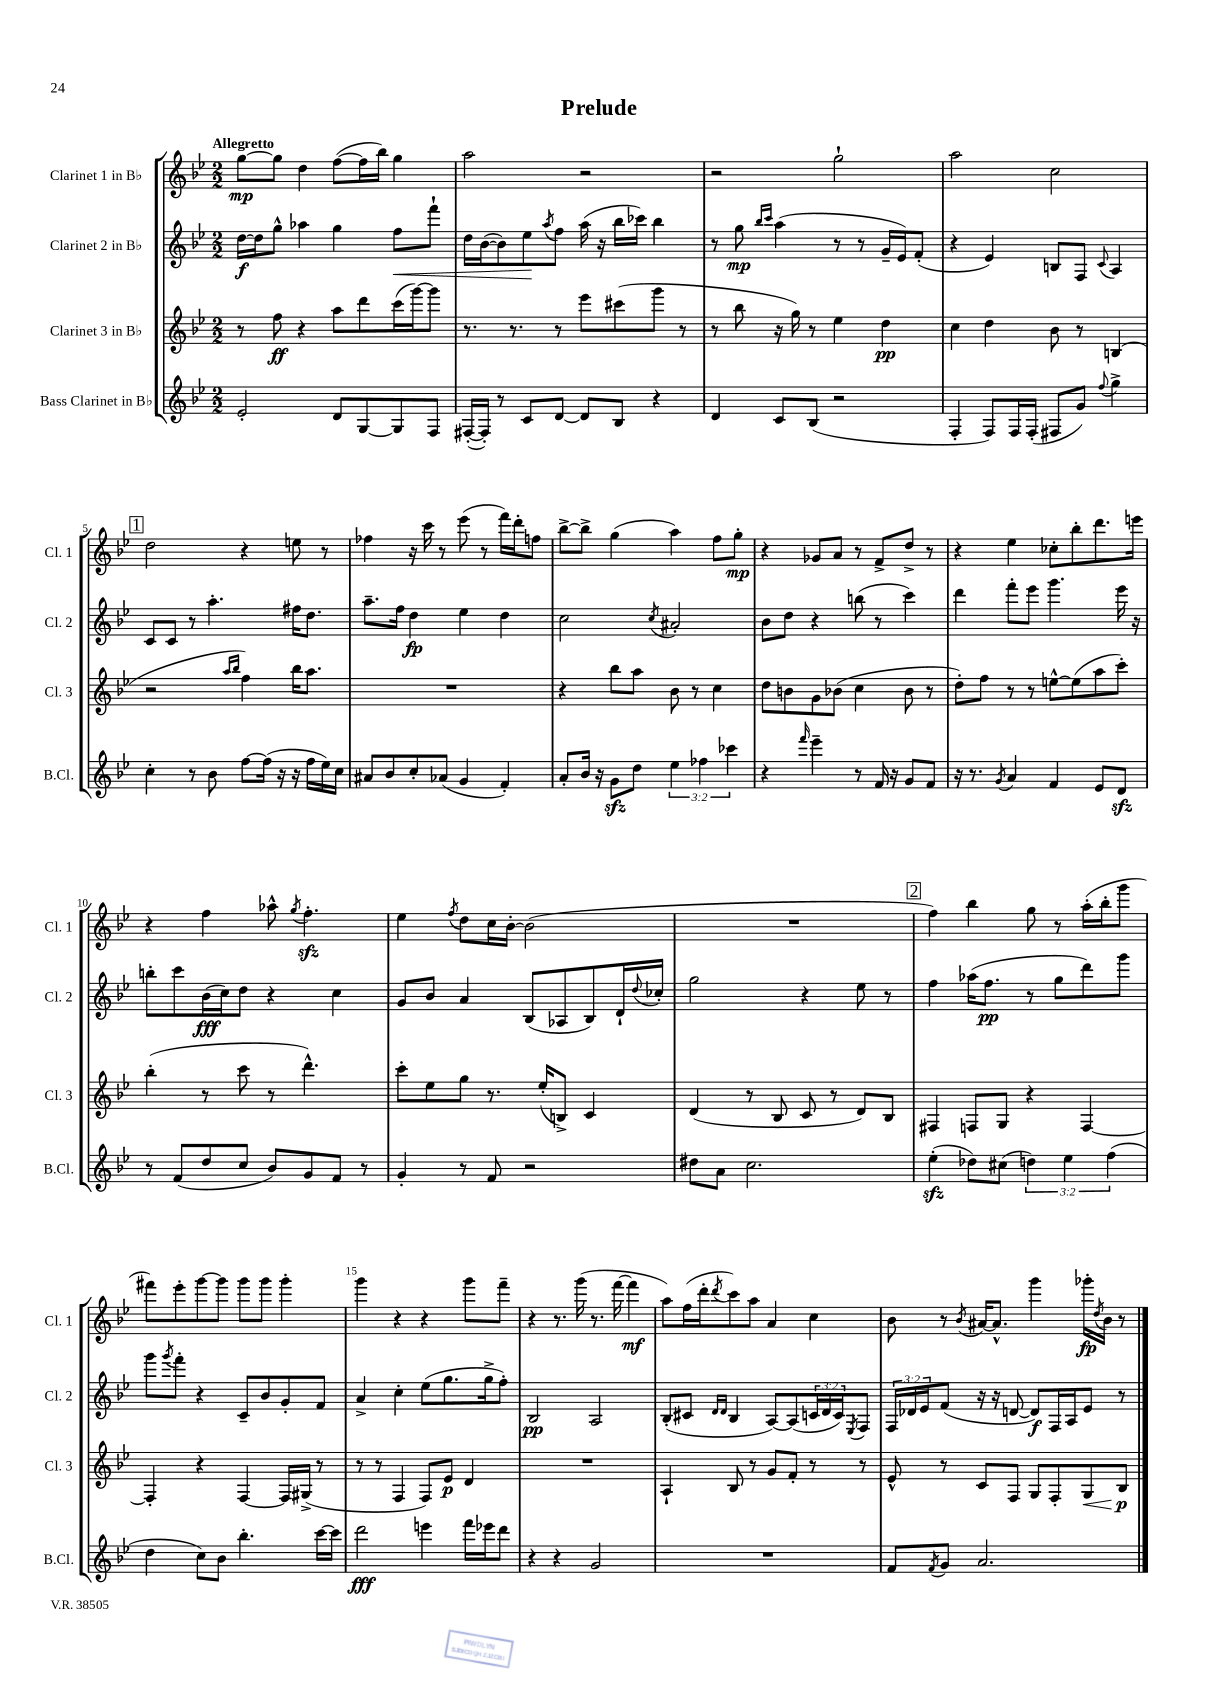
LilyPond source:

\header { title = "Prelude" }
<<
\new StaffGroup <<
\new Staff = "s0" \with { instrumentName = "Clarinet 1 in Bb" shortInstrumentName = "Cl. 1" } {
    \clef treble \key bes \major \numericTimeSignature \time 2/2 \tempo "Allegretto"
    g''8~\mp g''8 d''4 f''8~( f''16 bes''16) g''4 |
    a''2 r2 |
    r2 g''2-! |
    a''2 c''2 |
    \mark \markup { \box "1" } d''2 r4 e''8 r8 |
    fes''4 r16 c'''16 r8 ees'''8( r8 f'''16) d'''16-. f''8 |
    bes''8~-> bes''8-> g''4( a''4) f''8 g''8-.\mp |
    r4 ges'8 a'8 r8 f'8-> d''8-> r8 |
    r4 ees''4 ces''8-. bes''8-. d'''8. e'''16 |
    r4 f''4 aes''8-^ \acciaccatura { g''8 } f''4.-.\sfz |
    ees''4 \acciaccatura { f''8 } d''8 c''16 bes'16~-. bes'2( |
    R1 |
    \mark \markup { \box "2" } f''4) bes''4 g''8 r8 a''16-.( bes''16-. g'''8 |
    fis'''8) ees'''8-. g'''8~ g'''8 g'''8 g'''8 g'''4-. |
    g'''4 r4 r4 g'''8 f'''8-- |
    r4 r8. g'''16( r8. f'''16~ f'''4\mf |
    a''8) f''16( d'''16-. \acciaccatura { d'''8 } c'''8) a''8 a'4 c''4 |
    bes'8 r8 \acciaccatura { bes'8 } ais'16~ ais'8.-^ g'''4 ges'''16-.\fp \acciaccatura { d''8 } bes'16 r8 \bar "|." |
}
\new Staff = "s1" \with { instrumentName = "Clarinet 2 in Bb" shortInstrumentName = "Cl. 2" } {
    \clef treble \key bes \major \numericTimeSignature \time 2/2 \override Staff.TupletNumber.text = #tuplet-number::calc-fraction-text
    d''16~\f d''16 g''8-^ aes''4 g''4 f''8\< f'''8-! |
    d''16 bes'16~( bes'8) ees''8\! \acciaccatura { a''8 } f''8 a''16( r16 bes''16 ces'''16) bes''4 |
    r8 g''8\mp \grace { bes''16 c'''16 } a''4( r8 r8 g'16-- ees'16) f'8-.( |
    r4 ees'4) b8 f8 \appoggiatura { c'8 } a4 |
    \mark \markup { \box "1" } c'8 c'8 r8 a''4.-. fis''16 d''8. |
    a''8.-- f''16 d''4\fp ees''4 d''4 |
    c''2 \acciaccatura { c''8 } ais'2-. |
    bes'8 d''8 r4 b''8( r8 c'''4) |
    d'''4 f'''8-. ees'''8 g'''4. ees'''16 r16 |
    b''8-. c'''8 bes'16\fff( c''16) d''8 r4 c''4 |
    g'8 bes'8 a'4 bes8( aes8 bes8) d'16-! \appoggiatura { d''8 } ces''16-. |
    g''2 r4 ees''8 r8 |
    \mark \markup { \box "2" } f''4 aes''16( f''8.\pp r8 g''8 d'''8) g'''8 |
    g'''8 \acciaccatura { g'''8 } f'''8-. r4 c'8-- bes'8 g'8-. f'8 |
    a'4-> c''4-. ees''8( g''8. g''16-> f''8-.) |
    bes2\pp a2 |
    bes8-.( cis'8 \grace { d'16 d'16 } bes4 a8~) a8( \tuplet 3/2 { c'16 d'16 c'16) } \acciaccatura { ees8 } f8 |
    \tuplet 3/2 { f16 des'16 ees'16 } f'8( r16 r16 d'8~ d'8\f) f16 a16 ees'8 r8 \bar "|." |
}
\new Staff = "s2" \with { instrumentName = "Clarinet 3 in Bb" shortInstrumentName = "Cl. 3" } {
    \clef treble \key bes \major \numericTimeSignature \time 2/2
    r8 f''8\ff r4 a''8 d'''8 c'''16( g'''16~) g'''8 |
    r8. r8. r8 ees'''8 cis'''8( g'''8 r8 |
    r8 bes''8 r16 g''16) r8 ees''4 d''4\pp |
    c''4 d''4 bes'8 r8 b4( |
    \mark \markup { \box "1" } r2 \grace { a''16 bes''16 } f''4) bes''16 a''8. |
    R1 |
    r4 bes''8 a''8 bes'8 r8 c''4 |
    d''8 b'8 g'8 bes'8( c''4 bes'8 r8 |
    d''8-.) f''8 r8 r8 e''8~-^ e''8( a''8 c'''8-.) |
    bes''4-.( r8 c'''8 r8 d'''4.-^) |
    c'''8-. ees''8 g''8 r8. ees''16-.( b8->) c'4 |
    d'4( r8 bes8 c'8 r8 d'8) bes8 |
    \mark \markup { \box "2" } fis4 f8 g8 r4 f4~ |
    f4-. r4 f4~ f16 gis16->( r8 |
    r8 r8 f4 f8) ees'8\p d'4 |
    R1 |
    a4-! bes8 r8 g'8 f'8-. r8 r8 |
    ees'8-^ r8 c'8 f8 g8 f8-. g8\< bes8\p\! \bar "|." |
}
\new Staff = "s3" \with { instrumentName = "Bass Clarinet in Bb" shortInstrumentName = "B.Cl." } {
    \clef treble \key bes \major \numericTimeSignature \time 2/2 \override Staff.TupletNumber.text = #tuplet-number::calc-fraction-text
    ees'2-. d'8 g8~ g8 f8 |
    fis16~-.( fis16-.) r8 c'8 d'8~ d'8 bes8 r4 |
    d'4 c'8 bes8( r2 |
    f4-. f8) f16 f16-.( fis8 g'8) \appoggiatura { f''8 } g''4-> |
    \mark \markup { \box "1" } c''4-. r8 bes'8 f''8~ f''16( r16 r16 f''16 ees''16) c''16 |
    ais'8 bes'8 c''8-. aes'8( g'4 f'4-.) |
    a'8-. bes'16 r16 g'8\sfz d''8 \tuplet 3/2 { ees''4 fes''4 ces'''4 } |
    r4 \grace { f'''16 } ees'''4-- r8 f'16 r16 g'8 f'8 |
    r16 r8. \acciaccatura { g'8 } a'4 f'4 ees'8 d'8\sfz |
    r8 f'8( d''8 c''8 bes'8) g'8 f'8 r8 |
    g'4-. r8 f'8 r2 |
    dis''8 a'8 c''2. |
    \mark \markup { \box "2" } ees''4-.\sfz( des''8) cis''8( \tuplet 3/2 { d''4) ees''4 f''4( } |
    d''4 c''8) bes'8 bes''4.-. c'''16~ c'''16 |
    d'''2\fff e'''4 f'''16 ees'''16 d'''8 |
    r4 r4 g'2 |
    R1 |
    f'8 \acciaccatura { f'8 } g'8 a'2. \bar "|." |
}
>>
>>
\layout { \context { \Score \override BarNumber.break-visibility = ##(#f #t #t) barNumberVisibility = #(every-nth-bar-number-visible 5) } }
